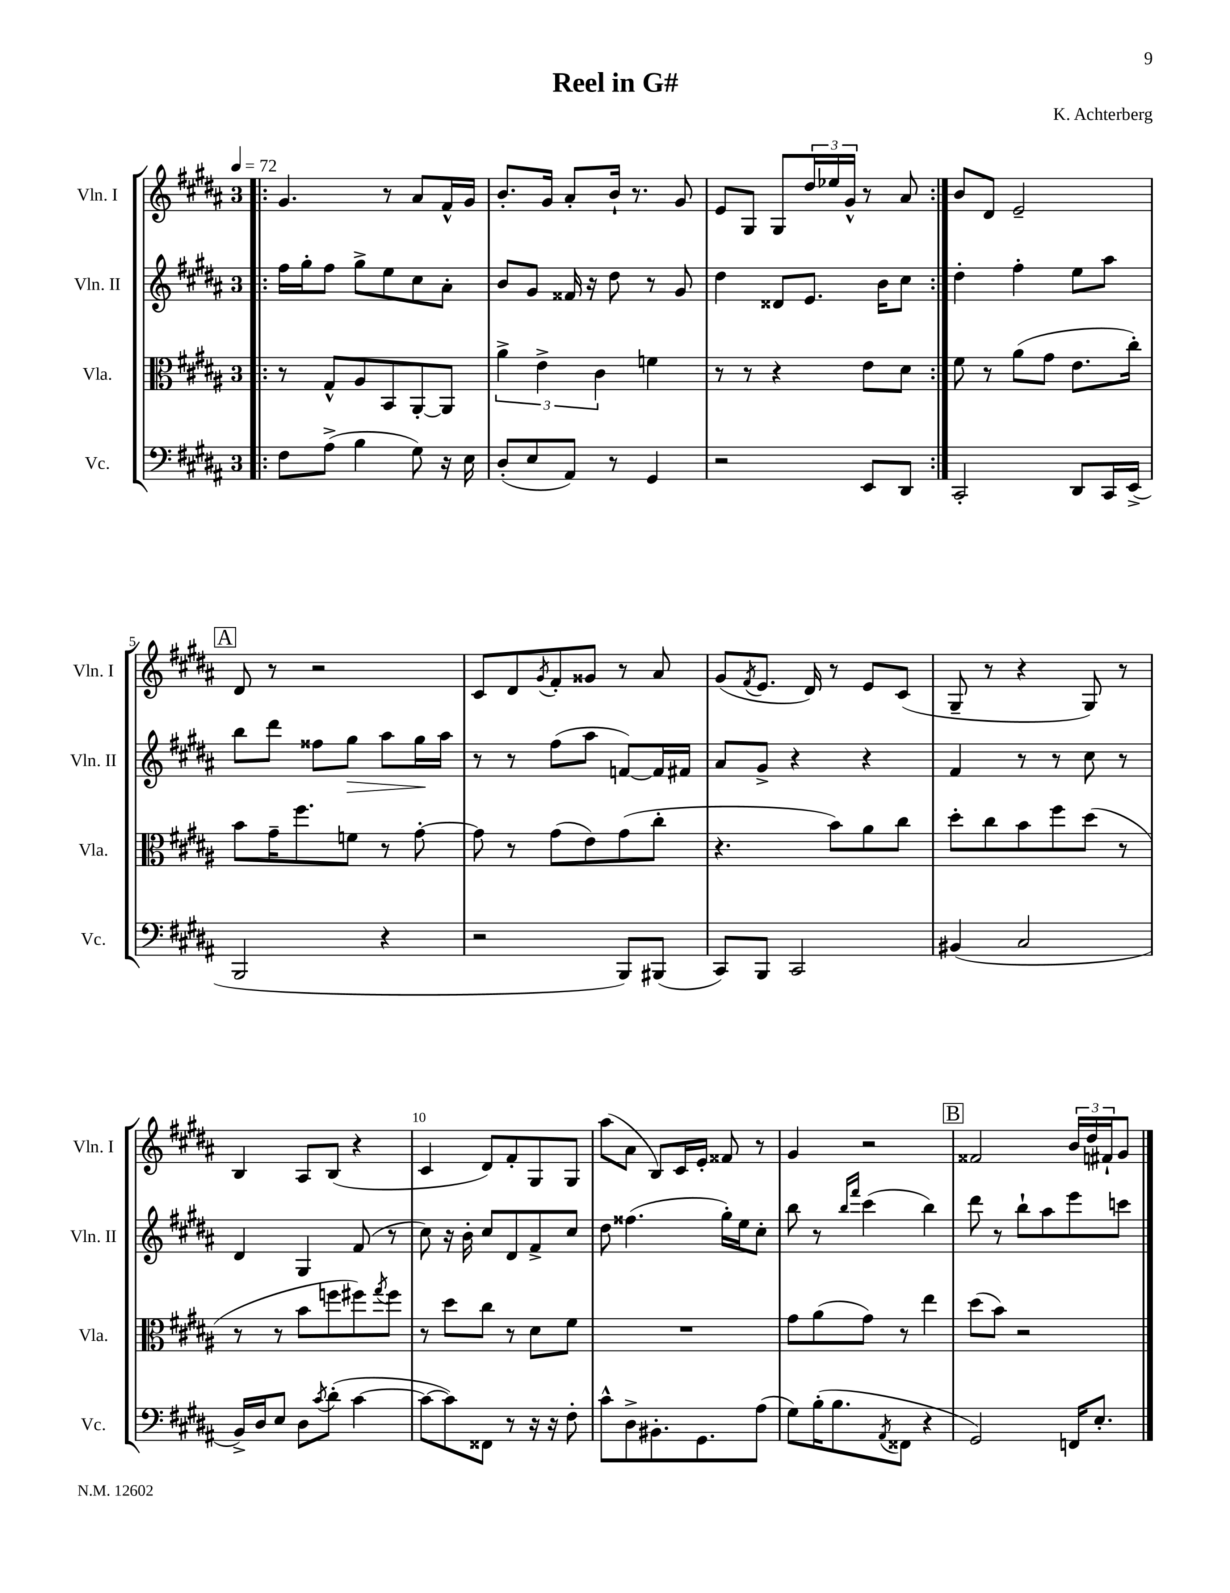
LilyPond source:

\header { title = "Reel in G#" composer = "K. Achterberg" }
<<
\new StaffGroup <<
\new Staff = "s0" \with { instrumentName = "Vln. I" shortInstrumentName = "Vln. I" } {
    \clef treble \key b \major \once \override Staff.TimeSignature.style = #'single-digit \time 3/4 \tempo 4 = 72
    \repeat volta 2 { \bar ".|:" gis'4. r8 ais'8 fis'16-^ gis'16 |
    b'8.-. gis'16 ais'8-. b'16-! r8. gis'8 |
    e'8 gis8 gis8 \tuplet 3/2 { dis''16 ees''16 gis'16-^ } r8 ais'8 | }
    b'8 dis'8 e'2-- |
    \mark \markup { \box "A" } dis'8 r8 r2 |
    cis'8 dis'8 \acciaccatura { gis'8 } fis'8-. gisis'8 r8 ais'8 |
    gis'8( \acciaccatura { fis'8 } e'8. dis'16) r8 e'8 cis'8( |
    gis8-- r8 r4 gis8) r8 |
    b4 ais8 b8( r4 |
    cis'4 dis'8) fis'8-. gis8 gis8 |
    ais''8( ais'8 b8) cis'16 e'16-. fisis'8 r8 |
    gis'4 r2 |
    \mark \markup { \box "B" } fisis'2 \tuplet 3/2 { b'16 dis''16 fis'16-! } gis'8 \bar "|." |
}
\new Staff = "s1" \with { instrumentName = "Vln. II" shortInstrumentName = "Vln. II" } {
    \clef treble \key b \major \once \override Staff.TimeSignature.style = #'single-digit \time 3/4
    \repeat volta 2 { \bar ".|:" fis''16 gis''16-. fis''8 gis''8-> e''8 cis''8 ais'8-. |
    b'8 gis'8 fisis'16 r16 dis''8 r8 gis'8 |
    dis''4 disis'8 e'8. b'16 cis''8 | }
    dis''4-. fis''4-. e''8 ais''8 |
    \mark \markup { \box "A" } b''8 dis'''8 fisis''8 gis''8\> ais''8 gis''16\! ais''16 |
    r8 r8 fis''8( ais''8 f'8~) f'16 fis'16 |
    ais'8 gis'8-> r4 r4 |
    fis'4 r8 r8 cis''8 r8 |
    dis'4 gis4 fis'8( r8 |
    cis''8) r16 b'16-. cis''8 dis'8 fis'8-> cis''8 |
    dis''8 fisis''4.( gis''16-.) e''16 cis''8-. |
    b''8 r8 \grace { b''16 fis'''16 } cis'''4( b''4) |
    \mark \markup { \box "B" } dis'''8 r8 b''8-! ais''8 e'''8 c'''8 \bar "|." |
}
\new Staff = "s2" \with { instrumentName = "Vla." shortInstrumentName = "Vla." } {
    \clef alto \key b \major \once \override Staff.TimeSignature.style = #'single-digit \time 3/4
    \repeat volta 2 { \bar ".|:" r8 gis8-^ ais8 b,8 ais,8~-. ais,8 |
    \tuplet 3/2 { ais'4-> e'4-> cis'4 } f'4 |
    r8 r8 r4 e'8 dis'8 | }
    fis'8 r8 ais'8( gis'8 e'8. cis''16-.) |
    \mark \markup { \box "A" } b'8 gis'16-- fis''8. f'8 r8 gis'8~-. |
    gis'8 r8 gis'8( e'8) gis'8( cis''8-. |
    r4. b'8) ais'8 cis''8 |
    dis''8-. cis''8 b'8 fis''8 dis''8( r8 |
    r8 r8 b'8 f''8 fis''8) \acciaccatura { gis''8 } fis''8 |
    r8 dis''8 cis''8 r8 dis'8 fis'8 |
    R2. |
    gis'8 ais'8( gis'8) r8 e''4 |
    \mark \markup { \box "B" } dis''8( b'8) r2 \bar "|." |
}
\new Staff = "s3" \with { instrumentName = "Vc." shortInstrumentName = "Vc." } {
    \clef bass \key b \major \once \override Staff.TimeSignature.style = #'single-digit \time 3/4
    \repeat volta 2 { \bar ".|:" fis8 ais8->( b4 gis8) r16 e16 |
    dis8-.( e8 ais,8) r8 gis,4 |
    r2 e,8 dis,8 | }
    cis,2-. dis,8 cis,16 e,16->( |
    \mark \markup { \box "A" } b,,2 r4 |
    r2 b,,8) bis,,8( |
    cis,8) b,,8 cis,2 |
    bis,4( cis2 |
    b,16->) dis16 e8 dis8 \acciaccatura { cis'8 } dis'8-.( cis'4~ |
    cis'8~ cis'8) fisis,8 r8 r16 r16 fis8-. |
    cis'8-^ dis8-> bis,8.-. gis,8. ais8( |
    gis8) b16-.( b8. \acciaccatura { ais,8 } fisis,8 r4 |
    \mark \markup { \box "B" } gis,2) f,16 e8.-. \bar "|." |
}
>>
>>
\layout { \context { \Score \override BarNumber.break-visibility = ##(#f #t #t) barNumberVisibility = #(every-nth-bar-number-visible 5) } }
